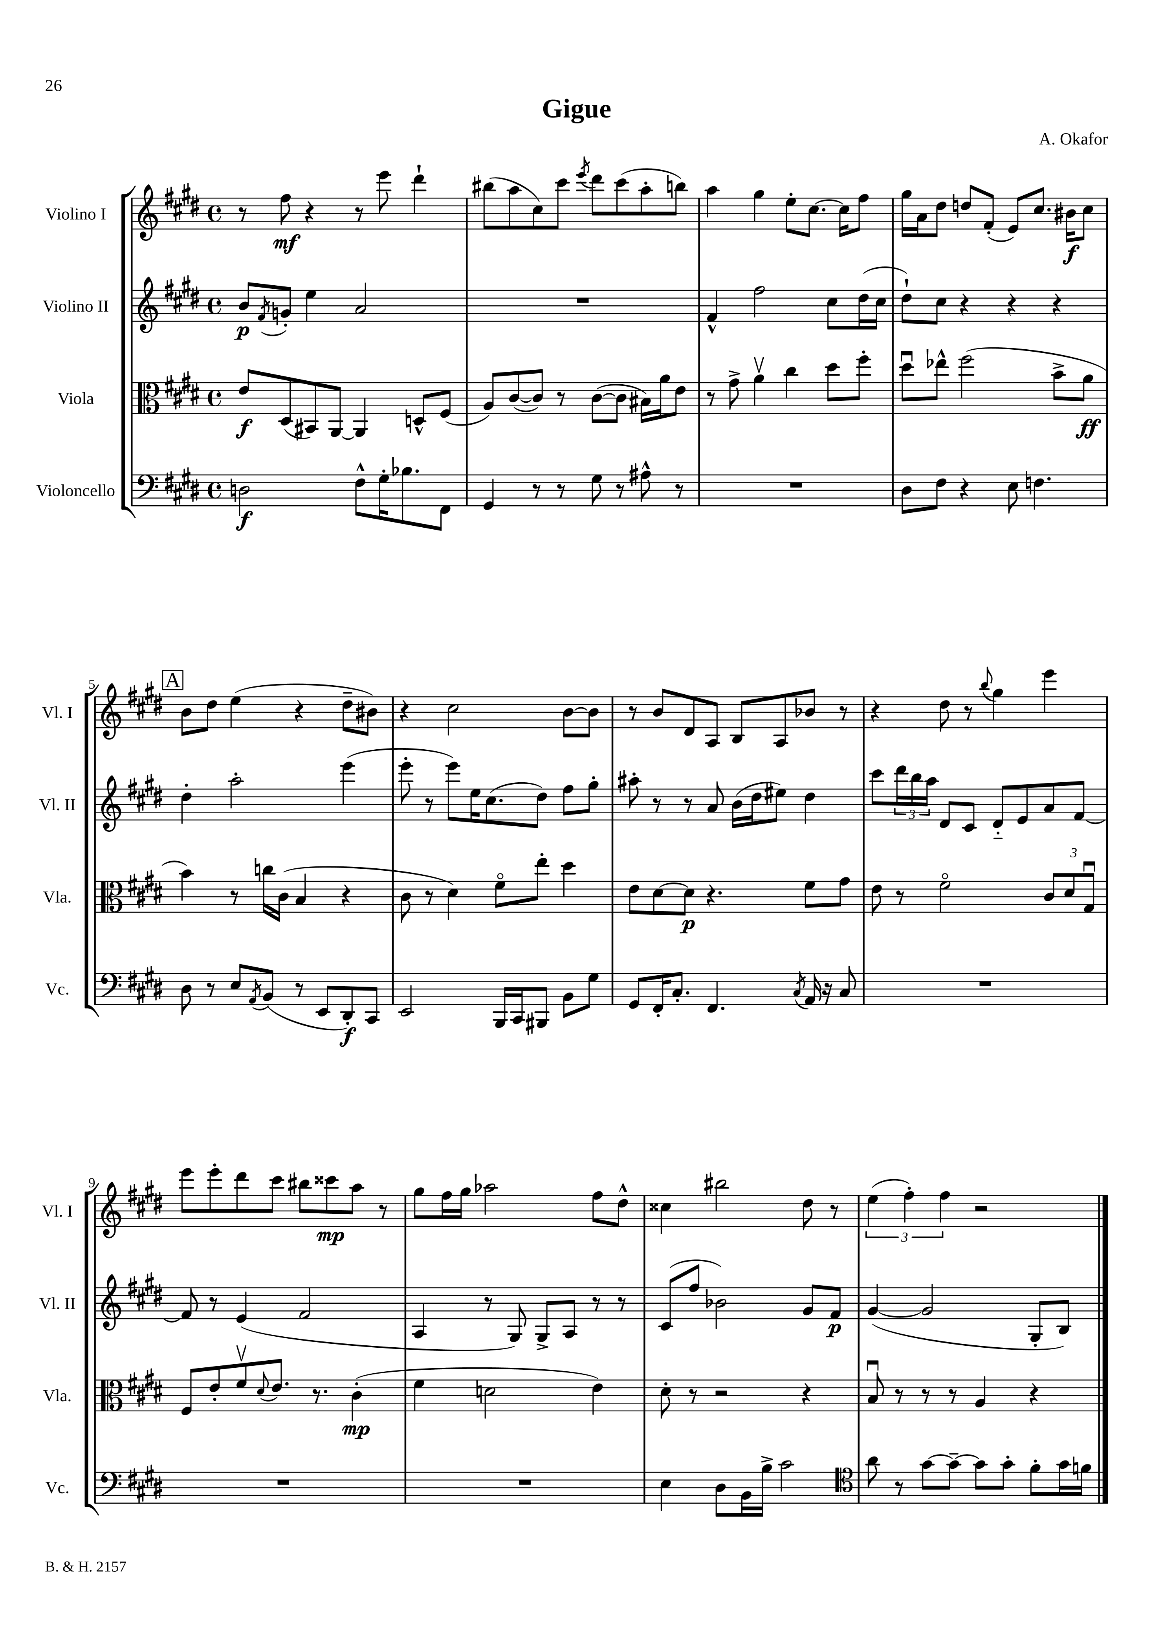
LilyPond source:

\header { title = "Gigue" composer = "A. Okafor" }
<<
\new StaffGroup <<
\new Staff = "s0" \with { instrumentName = "Violino I" shortInstrumentName = "Vl. I" } {
    \clef treble \key e \major \defaultTimeSignature \time 4/4
    r8 fis''8\mf r4 r8 e'''8 dis'''4-! |
    bis''8( a''8 cis''8) cis'''8 \acciaccatura { e'''8 } dis'''8 cis'''8( a''8-. b''8) |
    a''4 gis''4 e''8-. cis''8.~ cis''16 fis''8 |
    gis''16 a'16 dis''8 d''8 fis'8-.( e'8) cis''8. bis'16\f cis''8 |
    \mark \markup { \box "A" } b'8 dis''8 e''4( r4 dis''8-- bis'8) |
    r4 cis''2 b'8~ b'8 |
    r8 b'8 dis'8 a8 b8 a8 bes'8 r8 |
    r4 dis''8 r8 \appoggiatura { b''8 } gis''4 e'''4 |
    e'''8 e'''8-. dis'''8 cis'''8 bis''8 cisis'''8\mp a''8 r8 |
    gis''8 fis''16 gis''16 aes''2 fis''8 dis''8-^ |
    cisis''4 bis''2 dis''8 r8 |
    \tuplet 3/2 { e''4( fis''4-.) fis''4 } r2 \bar "|." |
}
\new Staff = "s1" \with { instrumentName = "Violino II" shortInstrumentName = "Vl. II" } {
    \clef treble \key e \major \defaultTimeSignature \time 4/4
    b'8\p \acciaccatura { fis'8 } g'8-. e''4 a'2 |
    R1 |
    fis'4-^ fis''2 cis''8 dis''16( cis''16 |
    dis''8-!) cis''8 r4 r4 r4 |
    \mark \markup { \box "A" } dis''4-. a''2-. e'''4( |
    e'''8-. r8 e'''8) e''16 cis''8.( dis''8) fis''8 gis''8-. |
    ais''8-. r8 r8 a'8 b'16( dis''16 eis''8) dis''4 |
    cis'''8 \tuplet 3/2 { dis'''16 b''16 a''16 } dis'8 cis'8 dis'8-_ e'8 a'8 fis'8~ |
    fis'8 r8 e'4( fis'2 |
    a4 r8 gis8) gis8-> a8 r8 r8 |
    cis'8( fis''8 bes'2) gis'8 fis'8\p |
    gis'4~( gis'2 gis8-. b8) \bar "|." |
}
\new Staff = "s2" \with { instrumentName = "Viola" shortInstrumentName = "Vla." } {
    \clef alto \key e \major \defaultTimeSignature \time 4/4
    e'8\f dis8( bis,8) a,8~ a,4 d8-^ fis8( |
    a8) cis'8~( cis'8) r8 cis'8~( cis'8 bis16) a'16 e'8 |
    r8 gis'8-> a'4\upbow cis''4 dis''8 fis''8-. |
    dis''8\downbow ees''8-^ fis''2( b'8-> a'8\ff |
    \mark \markup { \box "A" } b'4) r8 c''16 cis'16( b4 r4 |
    cis'8 r8 dis'4) fis'8\flageolet e''8-. dis''4 |
    e'8 dis'8~ dis'8\p r4. fis'8 gis'8 |
    e'8 r8 fis'2\flageolet \tuplet 3/2 { cis'8 dis'8 gis8\downbow } |
    fis8 e'8-. fis'8\upbow \appoggiatura { dis'8 } e'8. r8. cis'4-.\mp( |
    fis'4 d'2 e'4) |
    dis'8-. r8 r2 r4 |
    b8\downbow r8 r8 r8 a4 r4 \bar "|." |
}
\new Staff = "s3" \with { instrumentName = "Violoncello" shortInstrumentName = "Vc." } {
    \clef bass \key e \major \defaultTimeSignature \time 4/4
    d2\f fis8-^ gis16-. bes8. fis,8 |
    gis,4 r8 r8 gis8 r8 ais8-^ r8 |
    R1 |
    dis8 fis8 r4 e8 f4. |
    \mark \markup { \box "A" } dis8 r8 e8 \acciaccatura { a,8 } b,8( r8 e,8 dis,8-.\f) cis,8 |
    e,2 b,,16 cis,16 bis,,8 b,8 gis8 |
    gis,8 fis,16-. cis8.-. fis,4. \acciaccatura { cis8 } a,16 r16 cis8 |
    R1 |
    R1 |
    R1 |
    e4 dis8 b,16 b16-> cis'2 |
    \clef tenor a'8 r8 gis'8~ gis'8~-- gis'8 gis'8-. fis'8-. gis'16 f'16 \bar "|." |
}
>>
>>
